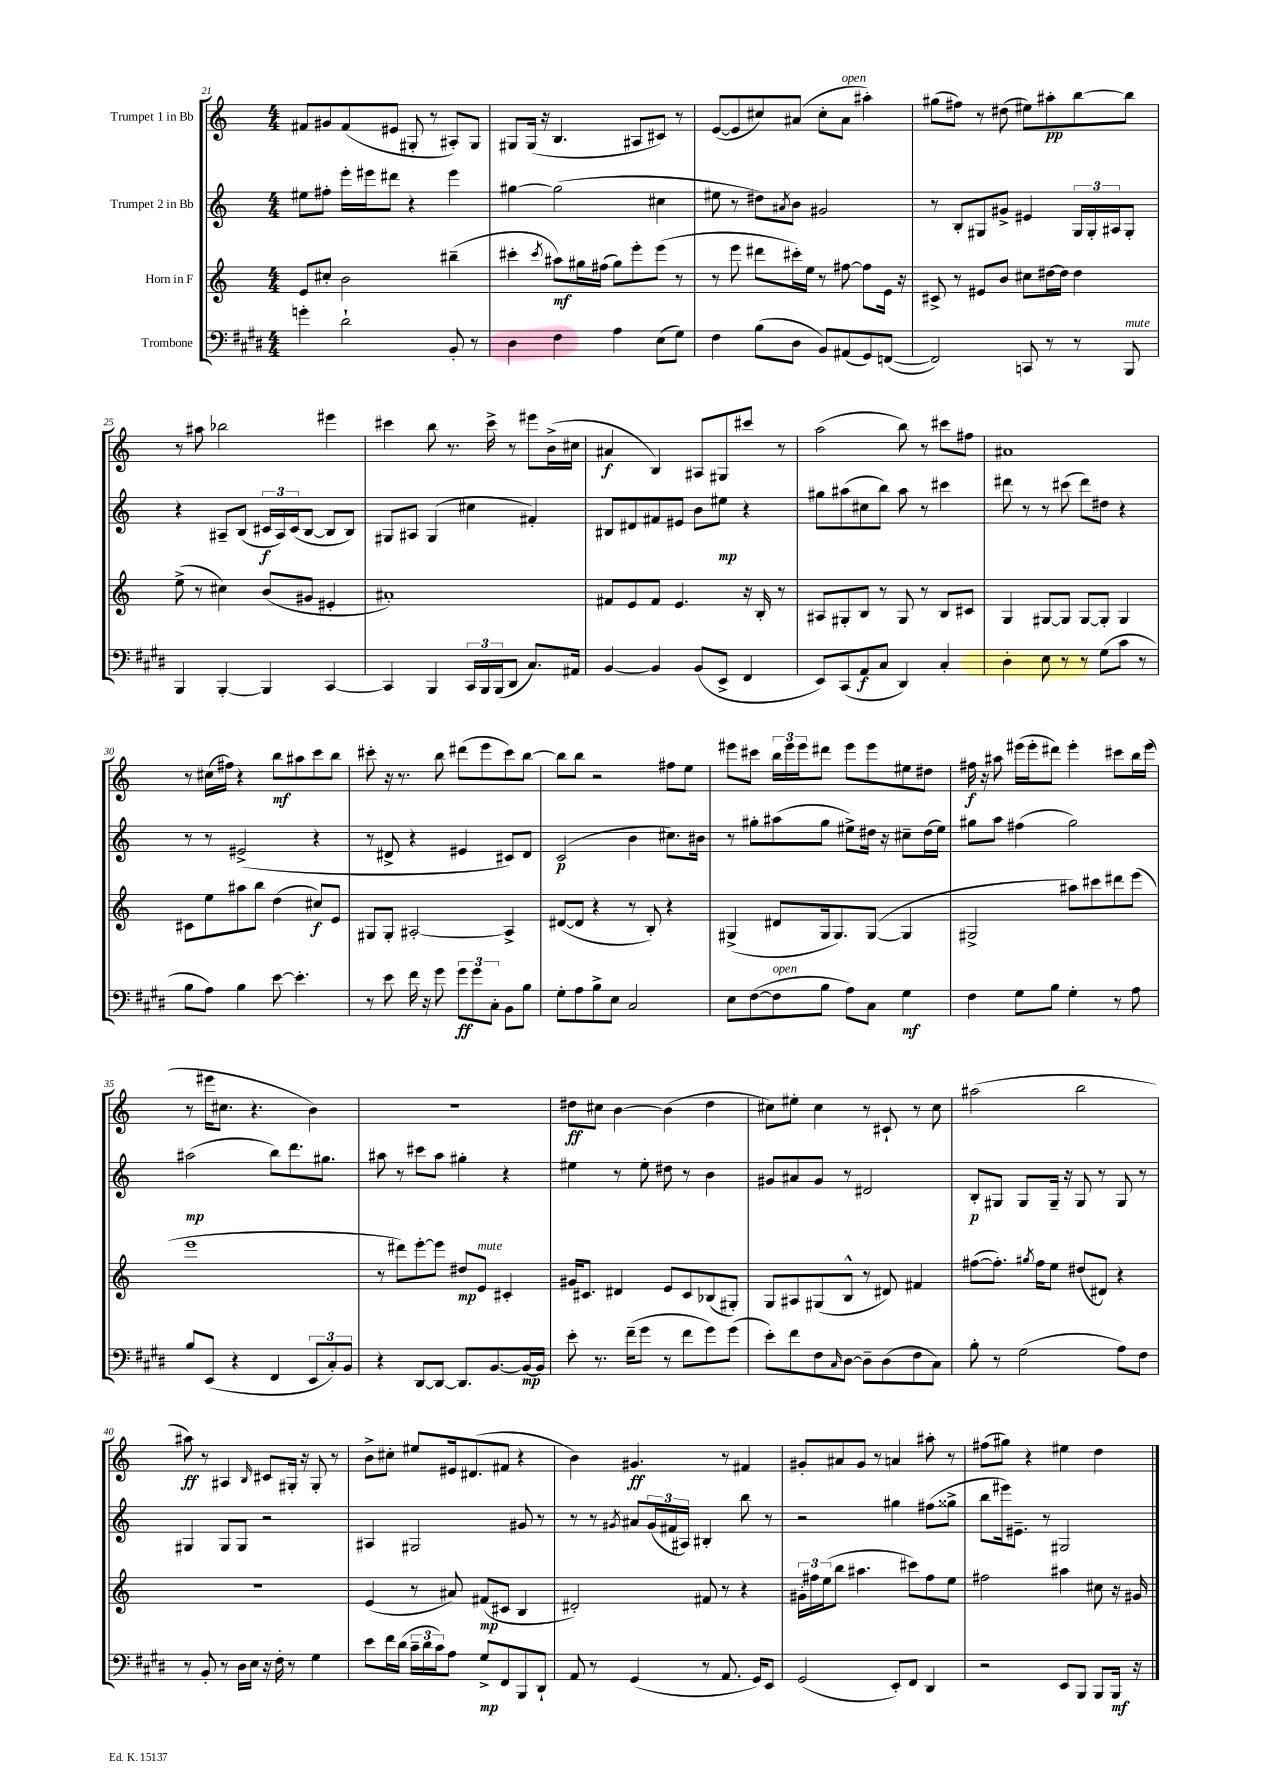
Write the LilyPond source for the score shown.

<<
\new StaffGroup <<
\new Staff = "s0" \with { instrumentName = "Trumpet 1 in Bb" } {
    \clef treble \key c \major \numericTimeSignature \time 4/4
    fis'8 gis'8 fis'8( eis'8 gis8-. r8 ais8-.) gis8 |
    gis8 gis16( r16 b4. ais8 cis'8) r8 |
    e'8~( e'8 cis''8) ais'8( cis''8-. ais'8^\markup { \italic "open" } ais''4-.) |
    gis''8( fis''8) r8 dis''8( eis''8) ais''8-.\pp b''8~ b''8 |
    r8 ais''8 bes''2 eis'''4 |
    cis'''4 b''8 r8. cis'''16-> r8 eis'''8 b'16->( cis''16 |
    ais'4\f b4) ais8 gis8 cis'''8 r8 |
    a''2( b''8) r8 cis'''8 fis''8 |
    ais'1 |
    r8 cis''16( fis''16) r4 b''8\mf ais''8 c'''8 b''8 |
    cis'''8-. r16 r8. b''8 dis'''8( e'''8 cis'''8) b''8~ |
    b''8 b''8 r2 fis''8 e''8 |
    eis'''8 cis'''8 \tuplet 3/2 { b''16 eis'''16 eis'''16 } dis'''8 eis'''8 eis'''8 eis''8 dis''8 |
    fis''16\f r16 ais''8 eis'''16( eis'''16-. dis'''8) eis'''4-. cis'''8 b''16 eis'''16( |
    r8 eis'''16 cis''8. r4. b'4) |
    r1 |
    dis''8\ff cis''8 b'4~ b'4( dis''4 |
    cis''8) eis''8-. cis''4 r8 cis'8-! r8 cis''8 |
    ais''2( b''2 |
    ais''8\ff) r8 ais4 \grace { b16 } cis'8 gis16-. r16 gis8-. r8 |
    b'8-> cis''8-. eis''8 eis'16 dis'8.( fis'8 r4 |
    b'4) gis'4.\ff r8 fis'4 |
    gis'8-. ais'8 gis'8 r8 a'4 ais''8-. r8 |
    fis''8( gis''8) r4 eis''4 d''4 \bar "|." |
}
\new Staff = "s1" \with { instrumentName = "Trumpet 2 in Bb" } {
    \clef treble \key c \major \numericTimeSignature \time 4/4
    eis''8 fis''8-. e'''16-. eis'''16 dis'''8 r4 eis'''4 |
    gis''4~ gis''2( cis''4 |
    eis''8 r8 dis''8) \acciaccatura { ais'8 } b'8 gis'2 |
    r8 b8-. gis8 gis'8-> eis'4 \tuplet 3/2 { gis16 gis16-. ais16 } gis8-. |
    r4 ais8-- b8( \tuplet 3/2 { cis'16\f ais16) cis'16( } b8~ b8 b8) |
    gis8 ais8 gis4( cis''4 fis'4-.) |
    bis8 dis'8 fis'8 eis'8 b'8 eis''8\mp r4 |
    gis''8 ais''8( cis''8 b''8) ais''8 r8 cis'''4 |
    dis'''8 r8 r8 cis'''8( dis'''8) dis''8 r4 |
    r8 r8 eis'2->( r4 |
    r8 dis'8-> r4 eis'4 cis'8) dis'8 |
    c'2\p( b'4 cis''8.) bis'16 |
    r8 gis''8-. ais''8( gis''8 eis''8->) dis''16 r16 cis''8-- dis''16( eis''16) |
    gis''8 a''8 fis''4( gis''2) |
    ais''2\mp( b''8) d'''8. gis''8. |
    ais''8 r8 cis'''8 ais''8 gis''4-. r4 |
    eis''4 r8 eis''8-. dis''8 r8 b'4 |
    gis'8 ais'8 gis'8 r8 dis'2 |
    b8-.\p gis8 gis8 gis16-- r16 gis8 r8 gis8 r8 |
    gis4 gis8 gis8 r2 |
    ais4 gis2 gis'8 r8 |
    r8 r8 \acciaccatura { gis'8 } ais'8 \tuplet 3/2 { gis'16( fis'16 ais16) } bis4-. b''8 r8 |
    r2 gis''4 fis''8( gisis''8-> |
    b''8 eis'''16) eis'8.-- r8 gis2 \bar "|." |
}
\new Staff = "s2" \with { instrumentName = "Horn in F" } {
    \clef treble \key c \major \numericTimeSignature \time 4/4
    e'8 cis''8-. b'2 bis''4--( |
    cis'''4-. \acciaccatura { cis'''8 } ais''8\mf) gis''16 fis''16( gis''8) e'''8-. e'''8( r8 |
    r8 e'''8 dis'''8 cis'''16-.) e''16 r8 fis''8~ fis''8 e'16 r16 |
    cis'8-> r8 eis'8 b'8 cis''8 dis''16~ dis''16 dis''4 |
    e''8->( r8 cis''4) b'8( gis'8 eis'4-. |
    ais'1-.) |
    fis'8 e'8 fis'8 e'4. r16 b16-. r8 |
    ais8 gis8-. b8 r8 gis8 r8 b8 cis'8 |
    g4 gis8~ gis8 gis8~ gis8-. gis4 |
    cis'8 e''8 ais''8 b''8 d''4( cis''8\f) e'8 |
    gis8 gis8-. ais2~-. ais4-> |
    dis'8~( dis'8 r4 r8 b8-.) r4 |
    gis4->( dis'8 gis16 gis8.) gis8~( gis4 |
    gis2-> ais''8) cis'''8 dis'''8 e'''8( |
    e'''1 |
    r8 dis'''8) e'''8~-. e'''8 dis''8\mp e'8^\markup { \italic "mute" } cis'4-. |
    gis'16 cis'8. dis'4 e'8 cis'8 bes8( gis8-.) |
    g8 ais8 gis8( b8-^ r8 dis'8) fis'4 |
    fis''8~( fis''8.-.) \acciaccatura { gis''8 } fis''16 e''8 dis''8( dis'8) r4 |
    R1 |
    e'4( r8 ais'8) fis'8\mp( cis'8 b4 |
    dis'2-.) fis'8 r8 r4 |
    \tuplet 3/2 { gis'16-. fis''16 e''16( } b''8 ais''4. cis'''8) fis''8 e''8 |
    fis''2 ais''4 cis''8 r16 gis'16 \bar "|." |
}
\new Staff = "s3" \with { instrumentName = "Trombone" } {
    \clef bass \key e \major \numericTimeSignature \time 4/4
    g'4-. dis'2-! b,8-. r8 |
    dis4 fis4 a4 e8( gis8) |
    fis4 b8( dis8 b,8) ais,8( gis,8) f,8~( |
    f,2) c,8 r8 r8 b,,8^\markup { \italic "mute" } |
    b,,4 b,,4~-. b,,4 cis,4~ |
    cis,4 b,,4 \tuplet 3/2 { cis,16 b,,16 b,,16( } dis,8 cis8.) ais,16 |
    b,4~ b,4 b,8( e,8-> fis,4 |
    e,8) cis,8( a,8\f cis8 dis,4) cis4-. |
    dis4-. e8 r8 r8 gis8( cis'8 r8 |
    b8 a8) b4 e'8~ e'4.-. |
    r8 e'8 fis'16 r16 gis'8 \tuplet 3/2 { gis'8\ff gis'8 cis8-. } b,8 b8 |
    gis8-. a8 b8-> e8 cis2 |
    e8 fis8~( fis8^\markup { \italic "open" } b8 a8) cis8 gis4\mf |
    fis4 gis8 b8 gis4-. r8 a8 |
    b8 e,8( r4 fis,4 \tuplet 3/2 { e,8 cis8-.) b,8 } |
    r4 dis,8~ dis,8~ dis,8. b,8.~ b,16~\mp b,16 |
    e'8-. r8. fis'16--( gis'8 r8 fis'8 gis'8) gis'8( |
    e'8-.) fis'8 fis8 \grace { cis16 } dis8~ dis8-- dis8( fis8 cis8) |
    b8-. r8 gis2( a8) fis8 |
    r8 b,8-. r8 dis16 e16 r16 fis16-. r8 gis4 |
    e'8 fis'16 dis'16( \tuplet 3/2 { cis'16-- dis'16 cis'16) } a8 gis8->\mp fis,8 b,,8 dis,8-! |
    a,8 r8 gis,4( r8 a,8. gis,16) e,8 |
    gis,2( e,8-.) fis,8 dis,4 |
    r2 e,8 b,,8 b,,8 b,,16\mf r16 \bar "|." |
}
>>
>>
\layout { \context { \Score currentBarNumber = #21 } }
